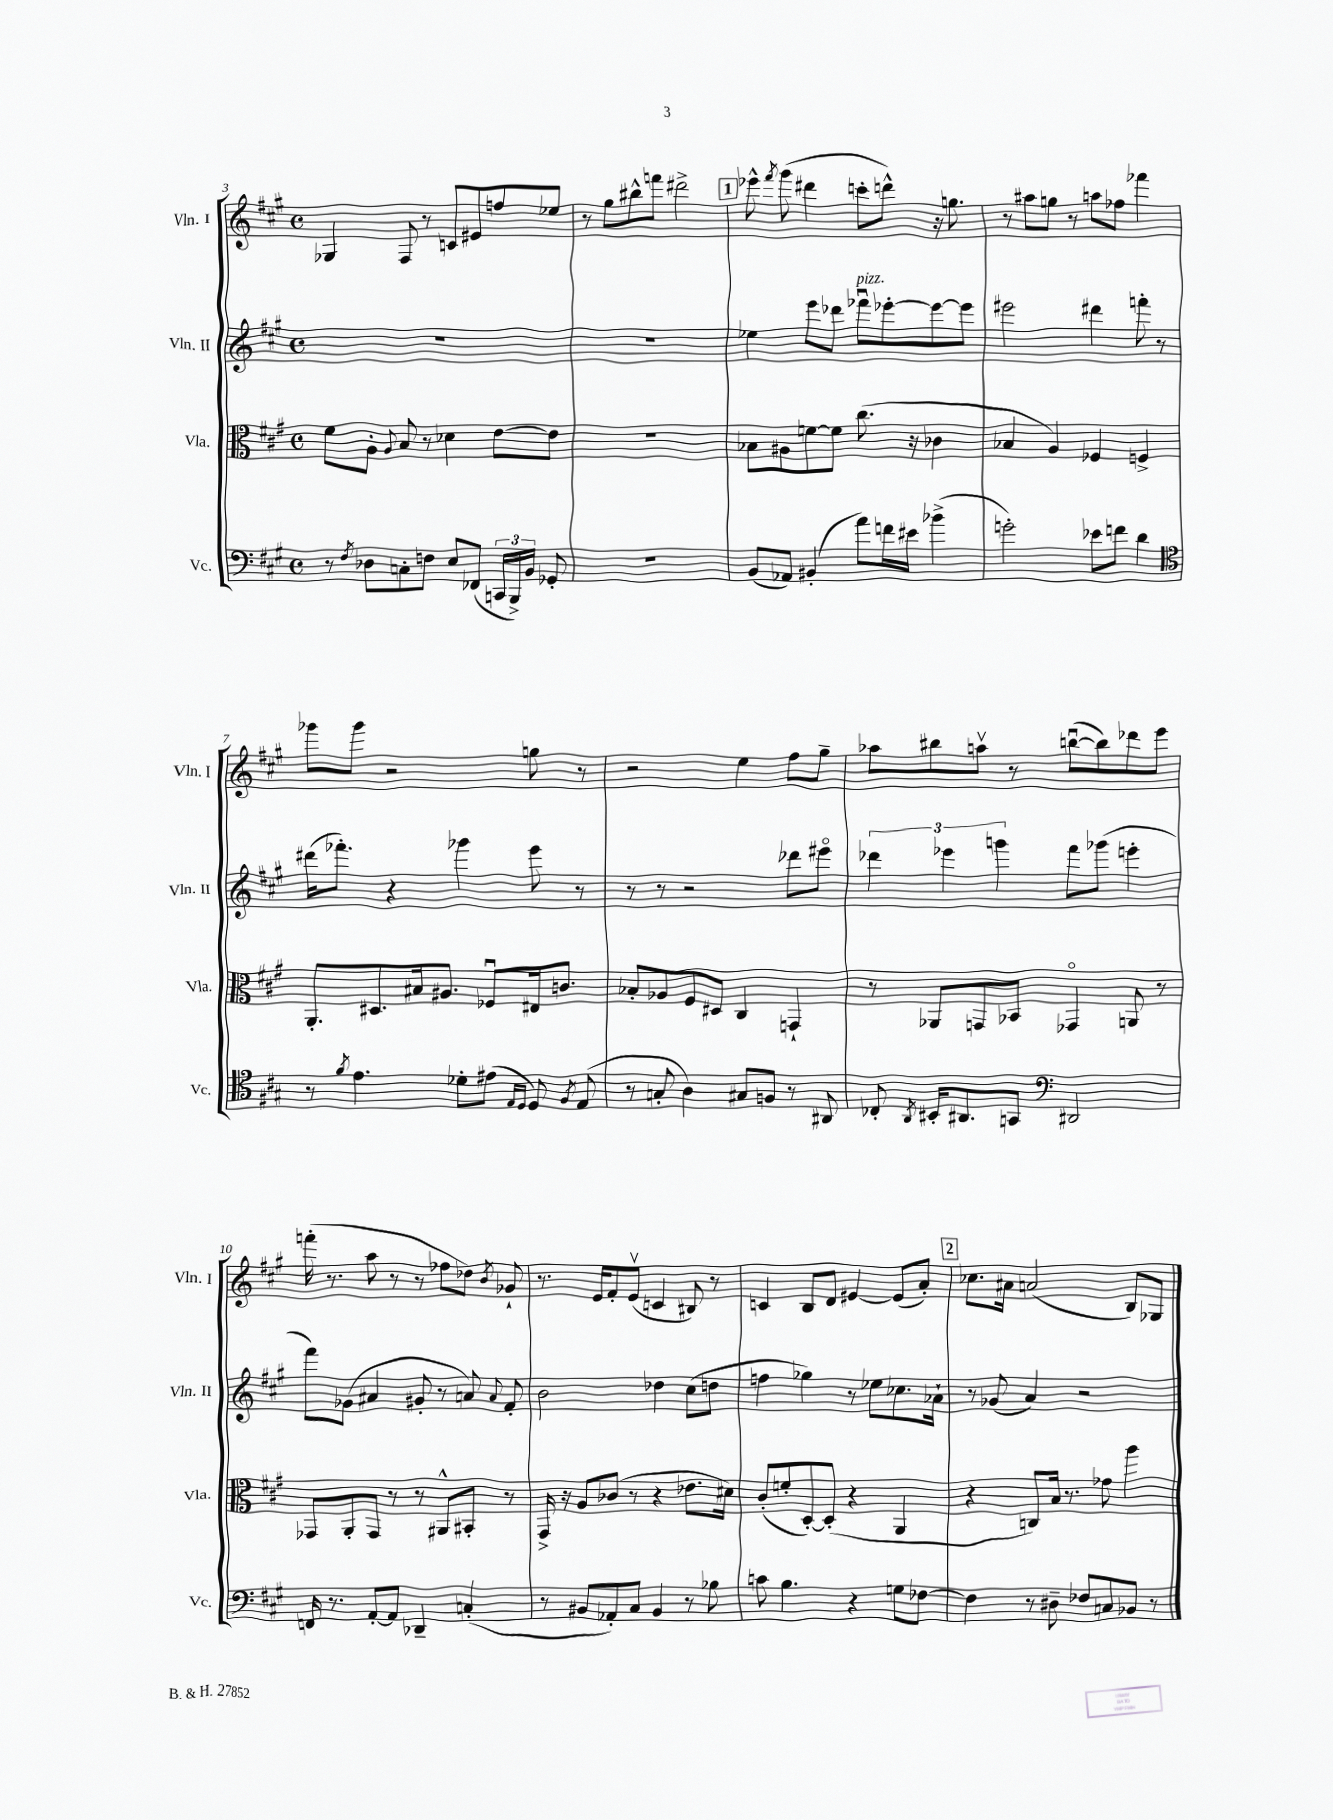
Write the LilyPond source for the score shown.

<<
\new StaffGroup <<
\new Staff = "s0" \with { instrumentName = "Vln. I" shortInstrumentName = "Vln. I" } {
    \clef treble \key a \major \defaultTimeSignature \time 4/4
    \autoBeamOff ges4 fis8 r8 c'8[ eis'8 f''8 ees''8] |
    r8 gis''8[ bis''8-^ f'''8] dis'''2-> |
    \mark \markup { \box "1" } ees'''8-^ \acciaccatura { fis'''8 } gis'''8( dis'''4 c'''8[-. d'''8]-^) r16 g''8. |
    r8 ais''8[ g''8] r8 a''8[ fes''8] fes'''4 |
    ges'''8[ ges'''8] r2 g''8 r8 |
    r2 e''4 fis''8[ gis''8]-- |
    aes''8[ bis''8 a''8]\upbow r8 b''8[~\downbow( b''8) des'''8 e'''8] |
    f'''16-.( r8. a''8 r8 r8 fes''8[ des''8]) \acciaccatura { b'8 } ges'8-! |
    r8. e'16[ fis'8-. e'8]\upbow( c'4 bis8) r8 |
    c'4 b8[ d'8] eis'4~ eis'8[( a'8]-.) |
    \mark \markup { \box "2" } ces''8.[ ais'16] a'2( b8[) ges8] \bar "|." |
}
\new Staff = "s1" \with { instrumentName = "Vln. II" shortInstrumentName = "Vln. II" } {
    \clef treble \key a \major \defaultTimeSignature \time 4/4
    \autoBeamOff R1 |
    R1 |
    \mark \markup { \box "1" } ees''4 e'''8[ des'''8] fes'''8[\downbow^\markup { \italic "pizz." } ees'''8~-. ees'''8~ ees'''8] |
    eis'''2 dis'''4 f'''8-. r8 |
    dis'''16[( fes'''8.]-.) r4 ges'''4 e'''8 r8 |
    r8 r8 r2 des'''8[ eis'''8]\flageolet |
    \tuplet 3/2 { des'''4 ees'''4 g'''4 } fis'''8[ ges'''8]( e'''4-. |
    fis'''8[) ges'8]( ais'4 gis'8-. r8 a'8) \appoggiatura { a'8 } fis'8-. |
    b'2 des''4 cis''8[( d''8] |
    f''4 ges''4) r8 ees''8[ ces''8. aes'16]-! |
    \mark \markup { \box "2" } r8 ges'8( a'4) r2 \bar "|." |
}
\new Staff = "s2" \with { instrumentName = "Vla." shortInstrumentName = "Vla." } {
    \clef alto \key a \major \defaultTimeSignature \time 4/4
    \autoBeamOff fis'8[ a8]-. \appoggiatura { a8 } b8 r8 des'4 e'8[~ e'8] |
    R1 |
    \mark \markup { \box "1" } bes8[ ais8 f'8~ f'8] cis''8.( r16 ces'4 |
    bes4 a4) fes4 f4-> |
    a,8.[-. dis8. bis16 ais8.] fes8[\downbow eis16 c'8.] |
    bes8[-. aes8 fis8 dis8] cis4 g,4-! |
    r8 aes,8[ g,8 bes,8] ges,4\flageolet a,8 r8 |
    ges,8[ a,8-. ges,8] r8 r8 ais,8[-^ bis,8]-. r8 |
    gis,16-> r16 a8[ ces'8]( r8 r4 ees'8.[ dis'16]) |
    cis'8[-.( f'8-. d8~-.) d8]-.( r4 a,4 |
    \mark \markup { \box "2" } r4 c8[) b16] r8. ges'8 a''4 \bar "|." |
}
\new Staff = "s3" \with { instrumentName = "Vc." shortInstrumentName = "Vc." } {
    \clef bass \key a \major \defaultTimeSignature \time 4/4
    \autoBeamOff r8 \acciaccatura { fis8 } des8[ c8-. f8] e8[ fes,8]( \tuplet 3/2 { c,16[ b,,16->) b,16] } ges,8-. |
    R1 |
    \mark \markup { \box "1" } b,8[( aes,8]) bis,4-.( a'8[) f'16 eis'16] bes'4->( |
    g'2-.) ees'8[ f'8] d'4 |
    \clef tenor r8 \acciaccatura { fis'8 } e'4. des'8[-. eis'8]( \grace { e16[ d16] } d8) \acciaccatura { fis8 } e8( |
    r8 g8-. a4) gis8[ f8] r8 ais,8 |
    ces8-. \acciaccatura { a,8 } bis,16[-. ais,8. g,8] \clef bass dis,2 |
    f,16 r8. a,8[~-. a,8] des,4-- c4-.( |
    r8 bis,8[ aes,8-.) cis8] bis,4 r8 bes8 |
    c'8 b4. r4 g8[ fes8]~ |
    \mark \markup { \box "2" } fes4 r8 dis8-- fes8[ c8 bes,8] r8 \bar "|." |
}
>>
>>
\layout { \context { \Score currentBarNumber = #3 } }
